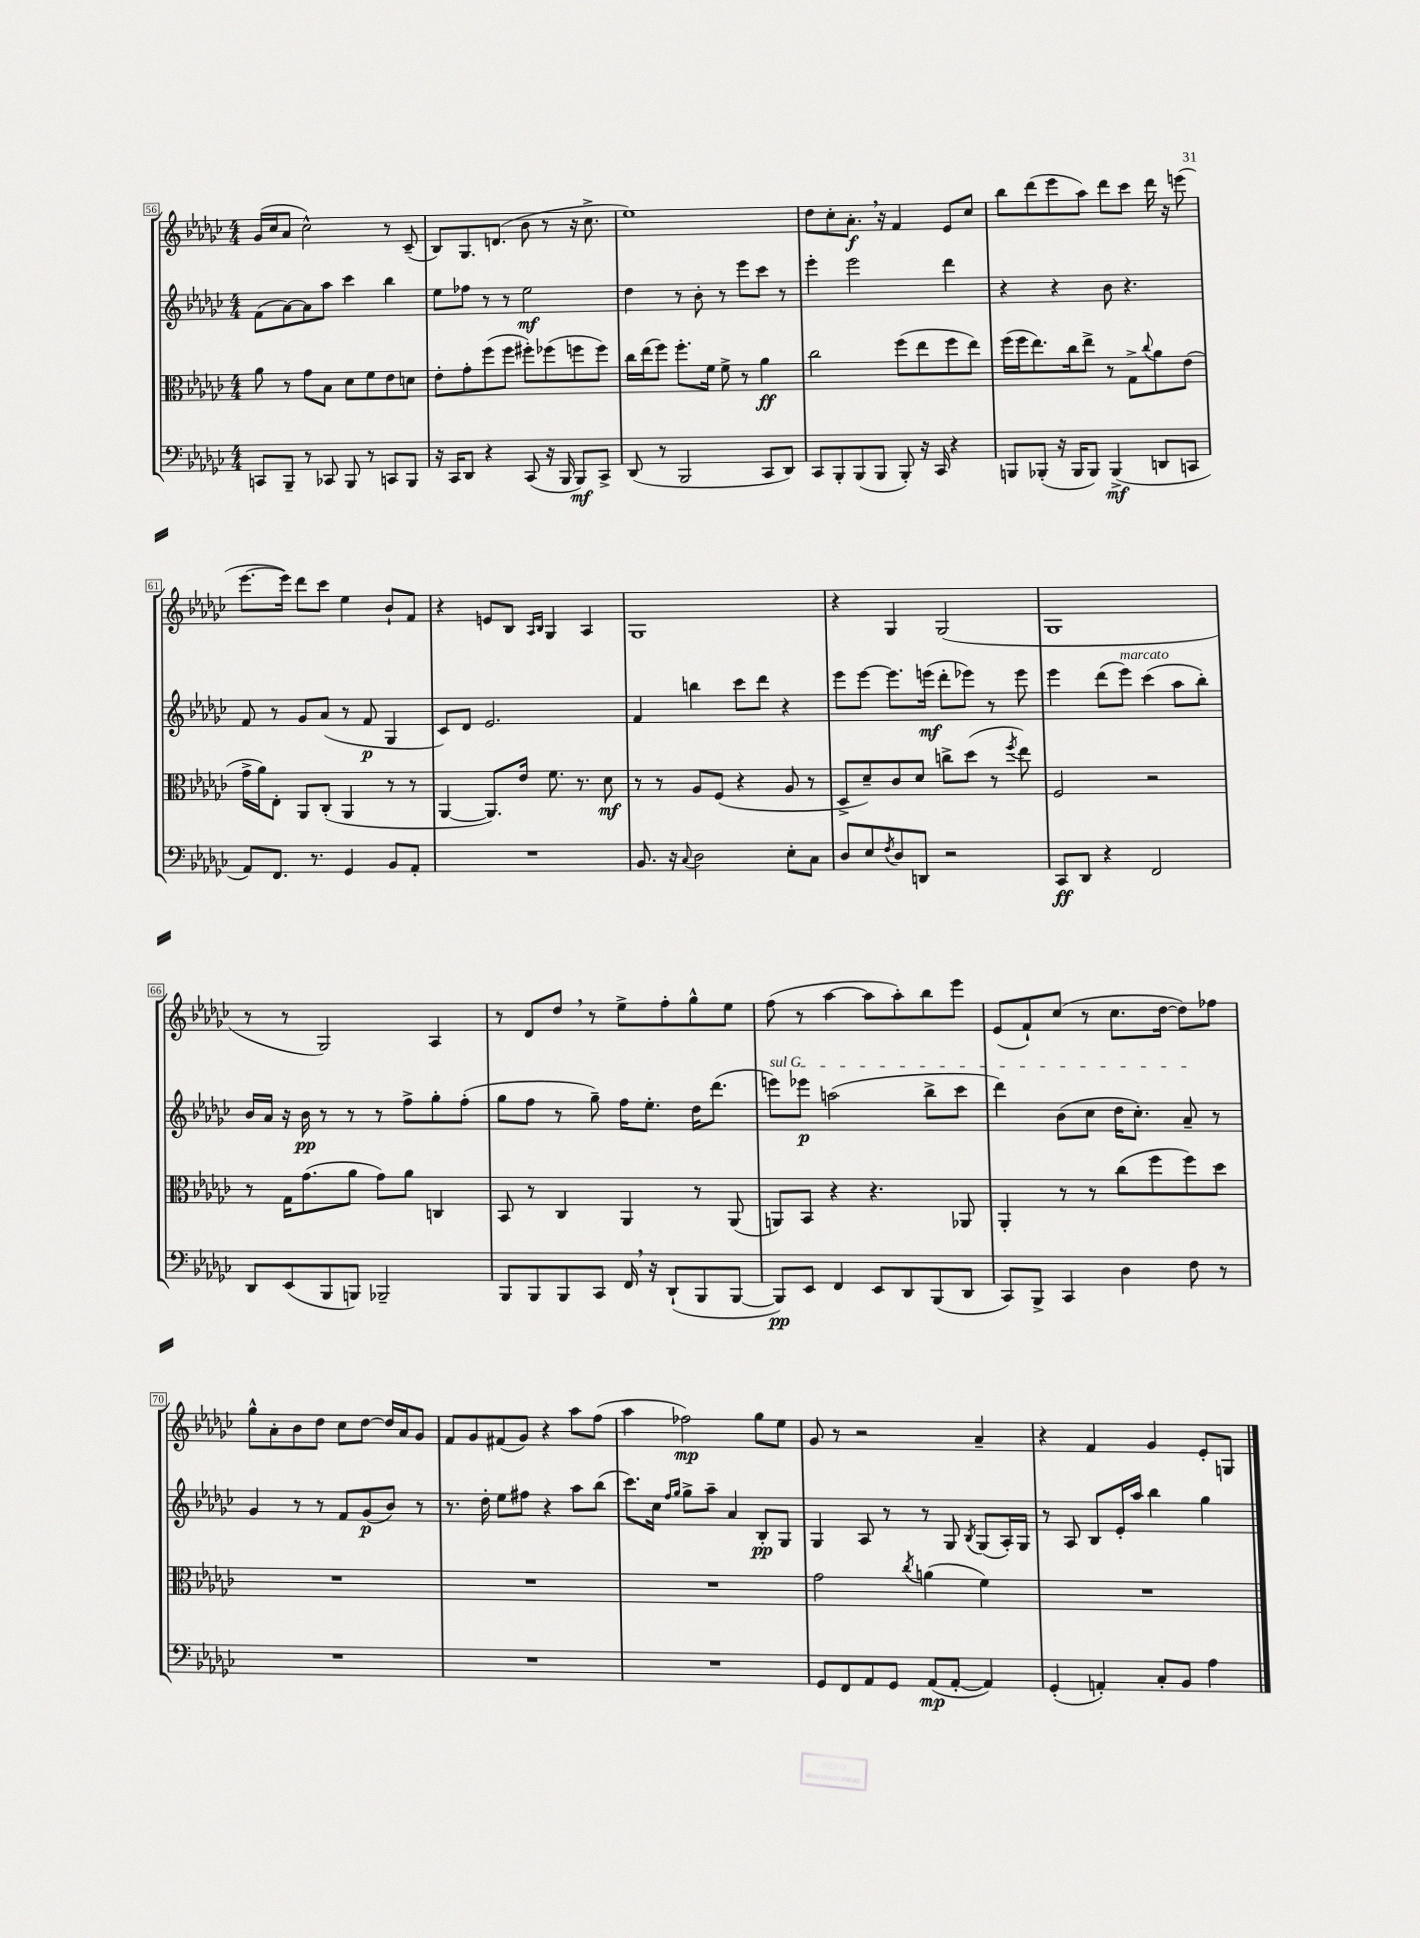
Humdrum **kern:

**kern	**dynam	**kern	**dynam	**kern	**dynam	**kern	**dynam
*part4	*part4	*part3	*part3	*part2	*part2	*part1	*part1
*staff4	*staff4	*staff3	*staff3	*staff2	*staff2	*staff1	*staff1
*clefF4	*	*clefC3	*	*clefG2	*	*clefG2	*
*k[b-e-a-d-g-c-]	*	*k[b-e-a-d-g-c-]	*	*k[b-e-a-d-g-c-]	*	*k[b-e-a-d-g-c-]	*
*M4/4	*	*M4/4	*	*M4/4	*	*M4/4	*
=56	=56	=56	=56	=56	=56	=56	=56
8CCn/L	.	8a-\	.	(8f\L	.	(16g-/LL	.
.	.	.	.	.	.	16cc-/J	.
8BBB-~/J	.	8r	.	[8a-\)	.	8a-/J	.
8r	.	8g-\L	.	8a-\]	.	2cc-^^\)	.
8CC-X/	.	8B-\J	.	8aa-\J	.	.	.
8BBB-/	.	8d-\L	.	4ccc-\	.	.	.
8r	.	8f\	.	.	.	.	.
8CCn/L	.	8e-\	.	4bb-\	.	8r	.
8BBB-/J	.	8dn\J	.	.	.	(8c-~/	.
=57	=57	=57	=57	=57	=57	=57	=57
16r	.	8e-'\L	.	8ee-\L	.	8B-/L)	.
16CC-/KL	.	.	.	.	.	.	.
8DD-/J	.	8g-'\	.	8ff-X\J	.	8.G-/	.
4r	.	(8ff\	.	8r	.	.	.
.	.	.	.	.	.	(8.dn/J	.
.	.	8ff\J	.	8r	.	.	.
(8CC-/	.	8ff#X'\L)	.	2ee-\	mf	8b-\	.
16r	.	(8ff-X\	.	.	.	8r	.
16BBB-/	.	.	.	.	.	.	.
8BBB-/L)	mf	8ffn\	.	.	.	16r	.
.	.	.	.	.	.	8.cc-^\	.
8CC-^/J	.	8ff\J)	.	.	.	.	.
=58	=58	=58	=58	=58	=58	=58	=58
(8DD-/	.	16cc-\LL	.	4dd-\	.	1ee-)	.
.	.	(16ee-\J	.	.	.	.	.
8r	.	8ff\J)	.	.	.	.	.
2BBB-/	.	8.ff'\L	.	8r	.	.	.
.	.	.	.	8b-'\	.	.	.
.	.	16f\Jk	.	.	.	.	.
.	.	8f^\	.	8r	.	.	.
.	.	8r	.	8eee-\L	.	.	.
8CC-/L	.	4a-\	ff	8ccc-\J	.	.	.
8DD-/J)	.	.	.	8r	.	.	.
=59	=59	=59	=59	=59	=59	=59	=59
8CC-/L	.	2cc-\	.	4eee-'\	.	8dd-\L	.
8BBB-'/	.	.	.	.	.	8cc-'\	.
(8BBB-/	.	.	.	2eee-\	.	8.a-',\J	f
8BBB-/J	.	.	.	.	.	.	.
.	.	.	.	.	.	16r	.
8BBB-'/)	.	(8ff\L	.	.	.	4f/	.
16r	.	8ee-\	.	.	.	.	.
16CC-/	.	.	.	.	.	.	.
4r	.	8ff\	.	4ddd-\	.	8e-/L	.
.	.	8ee-\J)	.	.	.	8cc-/J	.
=60	=60	=60	=60	=60	=60	=60	=60
8BBBn/L	.	(16ff\LL	.	4r	.	8bb-\L	.
.	.	16ff\J	.	.	.	.	.
(8BBB-X'/J	.	8.ee-\)	.	.	.	(8ddd-\	.
16r	.	.	.	4r	.	8eee-\	.
16BBB-/KL	.	16cc-\k	.	.	.	.	.
8BBB-/J)	.	8ee-^\J	.	.	.	8aa-\J)	.
(4BBB-^/	mf	8r	.	8b-\	.	8ddd-\L	.
.	.	8G-^\L	.	4.r	.	8ccc-\J	.
.	.	8qqcc-/	.	.	.	.	.
8DDn/L	.	8a-\	.	.	.	16ddd-\	.
.	.	.	.	.	.	16r	.
8CCn/J	.	(8e-\J	.	.	.	(8eeen\	.
!!LO:LB:g=z
=61	=61	=61	=61	=61	=61	=61	=61
8AA-/L)	.	16g-^\LL	.	8f/	.	[8.eee-\L	.
.	.	16a-\J)	.	.	.	.	.
8.FF/J	.	8E-'\J	.	8r	.	.	.
.	.	.	.	.	.	16eee-\Jk])	.
.	.	8AA-/L	.	8g-/L	.	8ddd-\L	.
8.r	.	.	.	.	.	.	.
.	.	(8C-'/J	.	(8a-/J	.	8ccc-\J	.
4GG-/	.	4AA-/	.	8r	.	4ee-\	.
.	.	.	.	8f/	p	.	.
8BB-/L	.	8r	.	4G-/	.	8b-`/L	.
8AA-'/J	.	8r	.	.	.	8f/J	.
=62	=62	=62	=62	=62	=62	=62	=62
1r	.	[4AA-/	.	8c-/L)	.	4r	.
.	.	.	.	8d-/J	.	.	.
.	.	8.AA-/L])	.	2.e-/	.	8en/L	.
.	.	.	.	.	.	8B-/J	.
.	.	16e-/Jk	.	.	.	.	.
.	.	.	.	.	.	16qqA-/LL	.
.	.	.	.	.	.	16qqB-/JJ	.
.	.	8.f\	.	.	.	4G-/	.
.	.	8.r	.	.	.	.	.
.	.	.	.	.	.	4A-/	.
.	.	8d-\	mf	.	.	.	.
=63	=63	=63	=63	=63	=63	=63	=63
8.BB-/	.	8r	.	4f/	.	1G-	.
.	.	8r	.	.	.	.	.
16r	.	.	.	.	.	.	.
8qqC-/	.	.	.	.	.	.	.
2D-\	.	8A-/L	.	4bbn\	.	.	.
.	.	(8F/J	.	.	.	.	.
.	.	4r	.	8ccc-\L	.	.	.
.	.	.	.	8ddd-\J	.	.	.
8E-'\L	.	8A-/	.	4r	.	.	.
8C-\J	.	8r	.	.	.	.	.
=64	=64	=64	=64	=64	=64	=64	=64
8D-/L	.	8D-^/L	.	8eee-\L	.	4r	.
8E-/	.	8d-~/)	.	[8eee-\J	.	.	.
8qF/	.	.	.	.	.	.	.
8D-/	.	8c-/	.	8.eee-\L]	.	4G-/	.
8DDn/J	.	8d-/J	.	.	.	.	.
.	.	.	.	(16eeen\Jk	mf	.	.
2r	.	8ccn^\L	.	8ddd-'\L	.	(2G-/	.
.	.	(8dd-\J	.	8eee-X\J)	.	.	.
.	.	8r	.	8r	.	.	.
.	.	8qff/	.	.	.	.	.
.	.	8ee-\)	.	8eee-\	.	.	.
=65	=65	=65	=65	=65	=65	=65	=65
8CC-/L	ff	2F/	.	4eee-\	.	1G-	.
8DD-/J	.	.	.	.	.	.	.
4r	.	.	.	(8ddd-\L	.	.	.
!	!	!	!	!LO:TX:a:i:t=marcato	!	!	!
.	.	.	.	8eee-\J)	.	.	.
2FF/	.	2r	.	(4ccc-\	.	.	.
.	.	.	.	8aa-\L	.	.	.
.	.	.	.	8bb-'\J)	.	.	.
!!LO:LB:g=z
=66	=66	=66	=66	=66	=66	=66	=66
8DD-/L	.	8r	.	16b-/LL	.	8r	.
.	.	.	.	16a-/JJ	.	.	.
(8EE-/	.	16G-\KL	.	16r	.	8r	.
.	.	(8.g-\	.	16b-\	pp	.	.
8BBB-/	.	.	.	8r	.	2G-/)	.
8BBBn/J)	.	8a-\J	.	8r	.	.	.
2BBB-X~/	.	8g-\L)	.	8r	.	.	.
.	.	8a-\J	.	8ff^\L	.	.	.
.	.	4Cn/	.	8gg-'\	.	4A-/	.
.	.	.	.	(8ff'\J	.	.	.
=67	=67	=67	=67	=67	=67	=67	=67
8BBB-/L	.	8BB-/	.	8gg-\L	.	8r	.
8BBB-/	.	8r	.	8ff\J	.	8d-/L	.
8BBB-/	.	4C-/	.	8r	.	8dd-,/J	.
8CC-/J	.	.	.	8gg-~\)	.	8r	.
16FF,/	.	4AA-/	.	16ff\KL	.	8ee-^\L	.
16r	.	.	.	8.ee-'\J	.	.	.
(8DD-`/L	.	.	.	.	.	8ff'\	.
8BBB-/	.	8r	.	16dd-\KL	.	8gg-^^\	.
.	.	.	.	(8.ddd-\J	.	.	.
[8BBB-/J	.	(8AA-/	.	.	.	8ee-\J	.
=68	=68	=68	=68	=68	=68	=68	=68
!	!	!	!	!LO:TX:a:i:t=sul G	!	!	!
8BBB-/L])	pp	8AAn/L)	.	8eeen\L)	.	(8ff\	.
8EE-/J	.	8BB-/J	.	8eee-X\J	p	8r	.
4FF/	.	4r	.	(2aan\	.	[4aa-\	.
8EE-/L	.	4.r	.	.	.	8aa-\L]	.
8DD-/	.	.	.	.	.	8aa-'\)	.
(8BBB-/	.	.	.	8bb-^\L	.	8bb-\	.
8DD-/J	.	8AA-X/	.	8ccc-\J	.	8eee-\J	.
=69	=69	=69	=69	=69	=69	=69	=69
8CC-/L)	.	4AA-'/	.	4ddd-\)	.	(8e-/L	.
8BBB-^/J	.	.	.	.	.	8f`/)	.
4CC-/	.	8r	.	(8b-\L	.	(8cc-/J	.
.	.	8r	.	8cc-\J	.	8r	.
4D-\	.	(8cc-\L	.	16dd-\KL	.	8.cc-\L	.
.	.	.	.	8.cc-'\J)	.	.	.
.	.	8ff\	.	.	.	.	.
.	.	.	.	.	.	[16dd-\Jk	.
8F\	.	8ff\)	.	8a-~/	.	8dd-\L])	.
8r	.	8dd-\J	.	8r	.	8ff-X\J	.
!!LO:LB:g=z
=70	=70	=70	=70	=70	=70	=70	=70
1r	.	1r	.	4g-/	.	8gg-^^\L	.
.	.	.	.	.	.	8a-'\	.
.	.	.	.	8r	.	8b-\	.
.	.	.	.	8r	.	8dd-\J	.
.	.	.	.	8f/L	.	8cc-\L	.
.	.	.	.	(8g-/	p	[8dd-\J	.
.	.	.	.	8b-/J)	.	16dd-/LL]	.
.	.	.	.	.	.	16a-/J	.
.	.	.	.	8r	.	8g-/J	.
=71	=71	=71	=71	=71	=71	=71	=71
1r	.	1r	.	8.r	.	8f/L	.
.	.	.	.	.	.	8g-/	.
.	.	.	.	16dd-'\	.	.	.
.	.	.	.	8ee-\L	.	(8f#X/	.
.	.	.	.	8ff#X\J	.	8g-/J)	.
.	.	.	.	4r	.	4r	.
.	.	.	.	8aa-\L	.	8aa-\L	.
.	.	.	.	(8bb-\J	.	(8ff\J	.
=72	=72	=72	=72	=72	=72	=72	=72
1r	.	1r	.	8.ccc-\L)	.	4aa-\	.
.	.	.	.	16cc-\Jk	.	.	.
.	.	.	.	16qqff/LL	.	.	.
.	.	.	.	16qqgg-/JJ	.	.	.
.	.	.	.	8gg-^\L	.	2ff-X\)	mp
.	.	.	.	8aa-~\J	.	.	.
.	.	.	.	4a-/	.	.	.
.	.	.	.	8B-'/L	pp	8gg-\L	.
.	.	.	.	8G-/J	.	8ee-\J	.
=73	=73	=73	=73	=73	=73	=73	=73
8GG-/L	.	2g-\	.	4G-/	.	8g-/	.
8FF/	.	.	.	.	.	8r	.
8AA-/	.	.	.	8A-/	.	2r	.
8GG-/J	.	.	.	8r	.	.	.
.	.	8qcc-/	.	.	.	.	.
(8AA-/L	mp	(4an\	.	8r	.	.	.
[8AA-'/J	.	.	.	8G-/	.	.	.
.	.	.	.	8qB-/	.	.	.
4AA-/])	.	4f\)	.	(8G-/L	.	4a-~/	.
.	.	.	.	16A-'/L)	.	.	.
.	.	.	.	16G-/JJ	.	.	.
=74	=74	=74	=74	=74	=74	=74	=74
(4GG-'/	.	1r	.	8r	.	4r	.
.	.	.	.	8A-/	.	.	.
4AAn'/)	.	.	.	8B-/L	.	4f/	.
.	.	.	.	16e-'/L	.	.	.
.	.	.	.	16aa-/JJ	.	.	.
8C-'/L	.	.	.	4bb-\	.	4g-/	.
8BB-/J	.	.	.	.	.	.	.
4A-\	.	.	.	4gg-\	.	8e-'/L	.
.	.	.	.	.	.	8Gn/J	.
==	==	==	==	==	==	==	==
*-	*-	*-	*-	*-	*-	*-	*-
